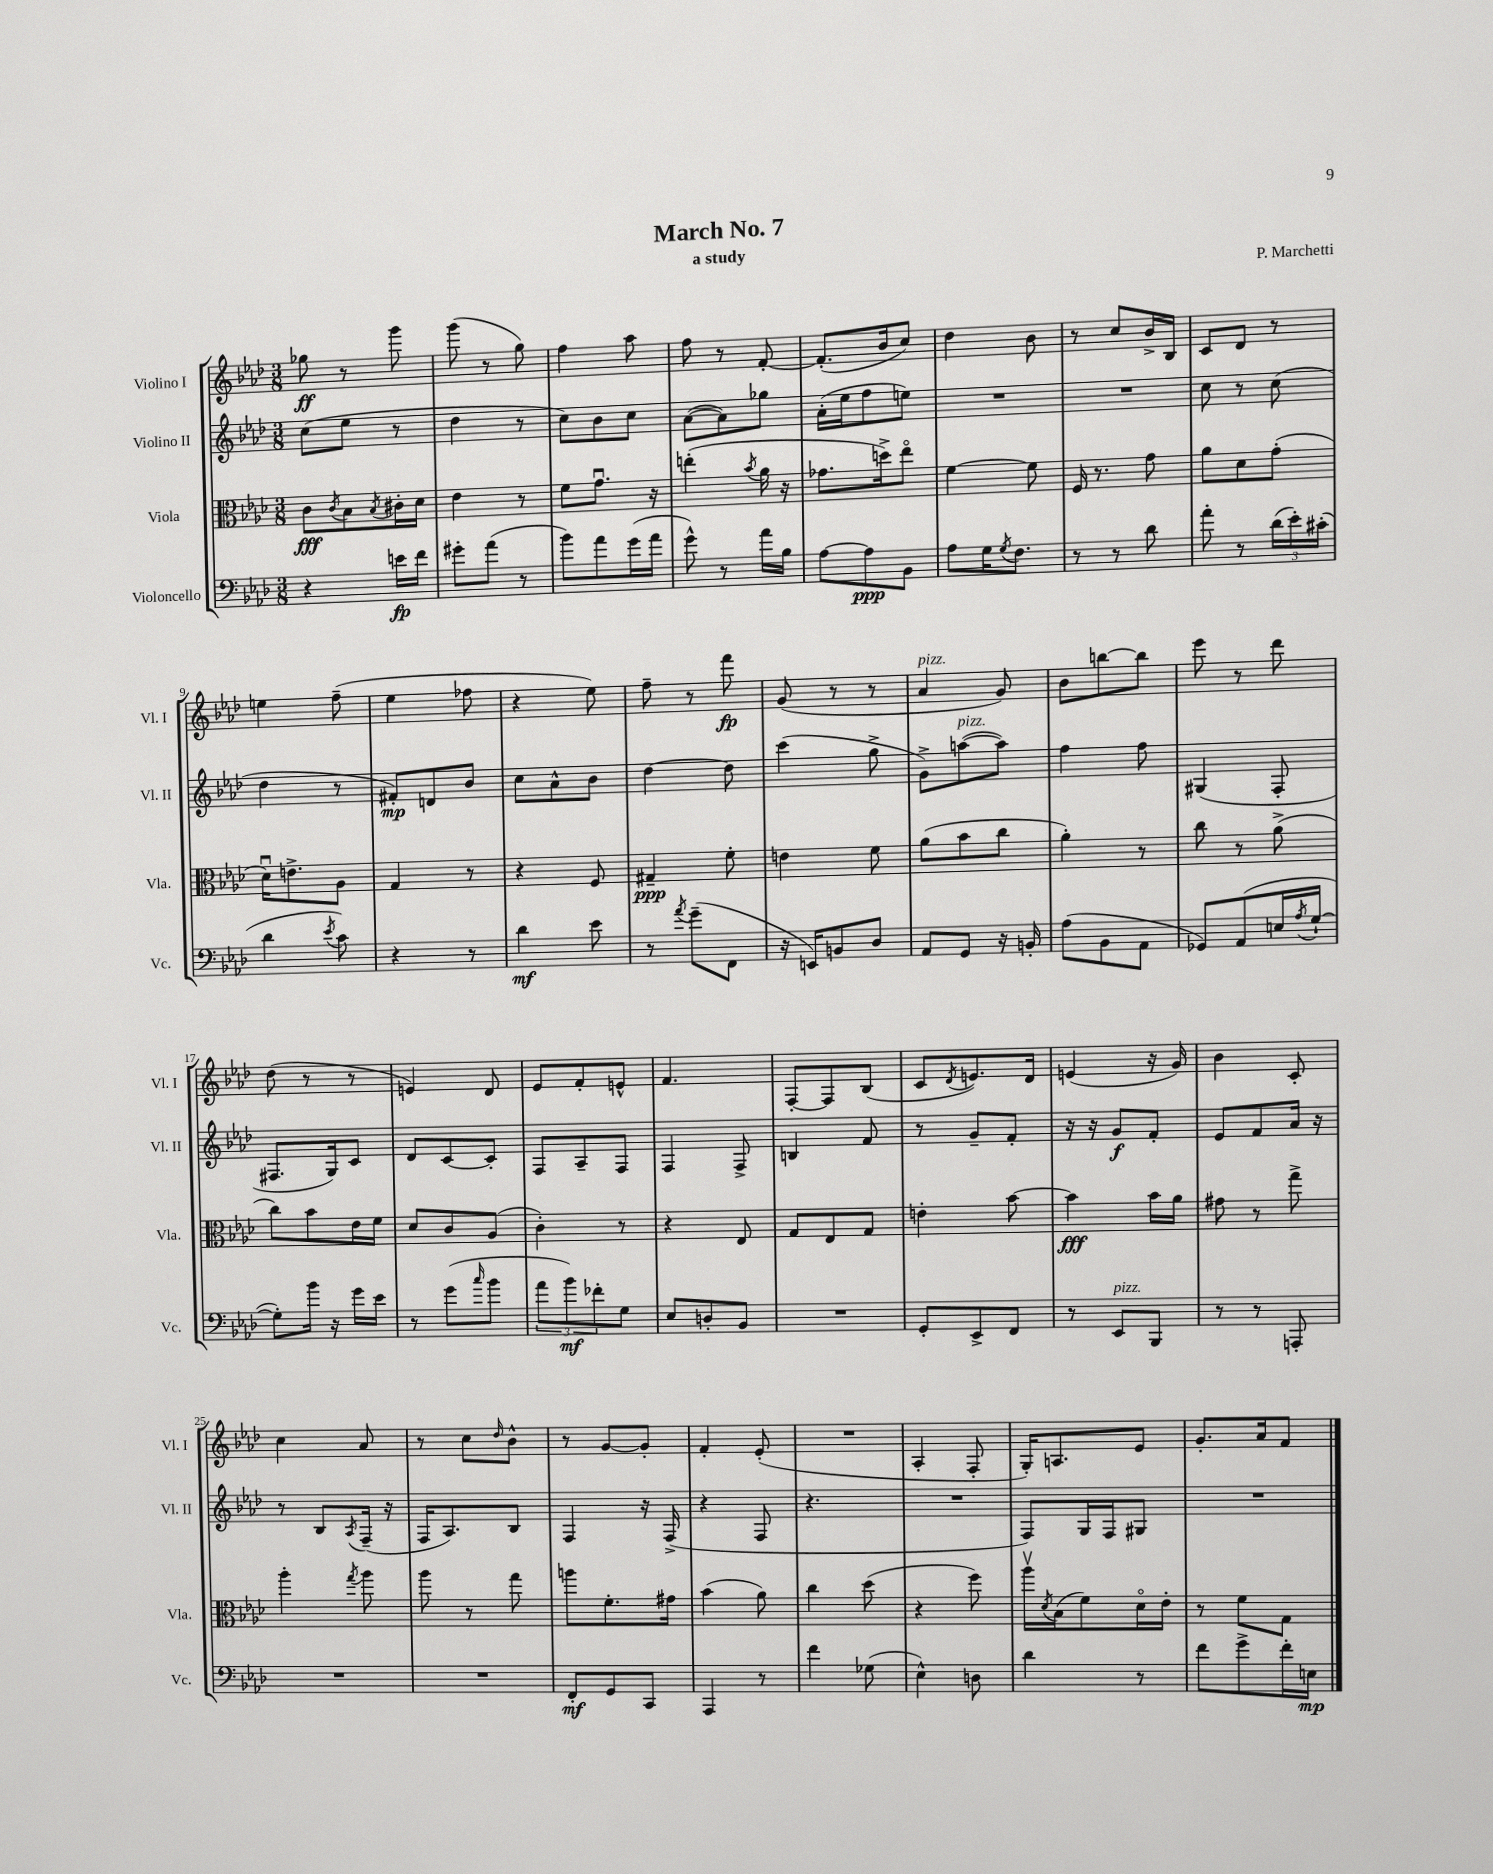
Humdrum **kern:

**kern	**kern	**kern	**kern
*staff4	*staff3	*staff2	*staff1
*clefF4	*clefC3	*clefG2	*clefG2
*k[b-e-a-d-]	*k[b-e-a-d-]	*k[b-e-a-d-]	*k[b-e-a-d-]
*M3/8	*M3/8	*M3/8	*M3/8
4r	8c\L	(8cc\L	8gg-\
.	8qc/	.	.
.	8B-\	8ee-\J	8r
.	8qB-/	.	.
16e\LL	16c#'\L	8r	8ggg\
16f\JJ	16d-\JJ	.	.
=	=	=	=
8g#'\L	4e-\	4dd-\	(8ggg\
(8a-\J	.	.	8r
8r	8r	8r	8gg\)
=	=	=	=
8b-\L)	8f\L	8cc\L)	4ff\
8a-\	8.gu\J	8b-\	.
(16g\L	.	8cc\J	8aa-\
16a-\JJ	16r	.	.
=	=	=	=
8g^^\)	(4ee'\	([8a-\L	8ff\
8r	.	8a-\])	8r
.	8qb-/	.	.
16a-\LL	16a-\	8gg-\J	[8f'/
16B-\JJ	16r	.	.
=	=	=	=
[8A-\L	8.g-\L	(16a-'\LL	(8.f'/]L
.	.	16ee-\J	.
8A-\]	.	8ff\	.
.	16dd^\k)	.	16b-/k
8BB-\J	8ee-o\J	8ee\J)	8cc/J)
=	=	=	=
8A-\L	[4f\	4.r	4dd-\
16G\K	.	.	.
8qG/	.	.	.
8.F\J	.	.	.
.	8f\]	.	8b-\
=	=	=	=
8r	16F/	4.r	8r
.	8.r	.	.
8r	.	.	8cc/L
8d-\	8g\	.	16b-^/L
.	.	.	16B-/JJ
=	=	=	=
8a-'\	8a-\L	8cc\	8c/L
8r	8d-\	8r	8d-/J
(24d-\LL	(8g'\J	(8cc\	8r
24e-'\)	.	.	.
(24c#'\JJ	.	.	.
=	=	=	=
4d-\	16d-u\LK)	4dd-\	4ee\
.	8.e^\	.	.
8qe-/	.	.	.
8c\)	8A-\J	8r	(8ff~\
=	=	=	=
4r	4G/	8f#'/L)	4ee-\
.	.	8d/	.
8r	8r	8b-/J	8ff-\
=	=	=	=
4d-\	4r	8cc\L	4r
.	.	8a-^^\	.
8e-\	8F/	8b-\J	8ee-\)
=	=	=	=
8r	4G#~/	[4dd-\	8ff~\
8qa-/	.	.	.
(8g~\L	.	.	8r
8FF\J	8f'\	8dd-\]	8fff\
=	=	=	=
16r	4e\	(4ccc\	(8g/
16EE/LK)	.	.	.
8BB/	.	.	8r
8D-/J	8f\	8gg^\	8r
=	=	=	=
8AA-/L	(8a-\L	8g^\L)	4a-/
8GG/J	8b-\	([8aa\	.
16r	8cc\J	8aa\]J)	8g/)
16BB'/	.	.	.
=	=	=	=
(8A-\L	4a-'\)	4ff\	8b-\L
8BB-\	.	.	[8bb\
8AA-\J	8r	8ff\	8bb\]J
=	=	=	=
8GG-/L)	8cc\	(4G#/	8eee-\
(8AA-/	8r	.	8r
16E/L	(8a-^\	8F'/	8ddd-\
8qA-/	.	.	.
[16G`/JJ	.	.	.
=	=	=	=
8G'\]L)	8cc\L)	8.F#/L	(8dd-\
16b-\Jk	8b-\	.	8r
16r	.	16G/k)	.
16g\LL	16e-\L	8c/J	8r
16e-\JJ	16f\JJ	.	.
=	=	=	=
8r	8d-/L	8d-/L	4e/)
(8g\L	8c/	[8c/	.
16qqcc/	.	.	.
8b-\J	(8A-/J	8c'/]J	8d-/
=	=	=	=
12a-\L	4c'\)	8F/L	8e-/L
12b-\)	.	.	.
.	.	8A-~/	8f'/
12f-'\	.	.	.
8G\J	8r	8F/J	8e^^/J
=	=	=	=
8E-/L	4r	4F/	4.f/
8D'/	.	.	.
8BB-/J	8E-/	8F^/	.
=	=	=	=
4.r	8G/L	4B/	[8F'/L
.	8E-/	.	8F/]
.	8G/J	8f/	(8B-/J
=	=	=	=
8GG'/L	4e'\	8r	8c/L
.	.	.	8qd-/
8EE-^/	.	8g~/L	8.e/)
8FF/J	[8b-\	8f'/J	.
.	.	.	16d-/Jk
=	=	=	=
8r	4b-\]	16r	(4e/
.	.	16r	.
8EE-/L	.	8g/L	.
8BBB-/J	16b-\LL	8f'/J	16r
.	16a-\JJ	.	16g/)
=	=	=	=
8r	8g#\	8e-/L	4b-\
8r	8r	8f/	.
8AAA'/	8gg^\	16a-/Jk	8c'/
.	.	16r	.
=	=	=	=
4.r	4aa-'\	8r	4cc\
.	.	8B-/L	.
.	8qgg/	8qA-/	.
.	8aa-\	(16F~/Jk	8a-/
.	.	16r	.
=	=	=	=
4.r	8aa-\	16F/LK	8r
.	.	8.A-/)	.
.	8r	.	8cc\L
.	.	.	16qqdd-/
.	8gg\	8B-/J	8b-^^\J
=	=	=	=
8FF'/L	8aa\L	4F/	8r
8GG/	8.f'\	.	[8g/L
8CC/J	.	16r	8g'/]J
.	16g#\Jk	(16F^/	.
=	=	=	=
4AAA-/	(4b-\	4r	4f'/
8r	8a-\)	8F/	(8e-'/
=	=	=	=
4f\	4cc\	4.r	4.r
(8G-\	(8dd-\	.	.
=	=	=	=
4E-^^\)	4r	4.r	4A-'/
8D\	8ff\)	.	8F'/
=	=	=	=
4d-\	16aa-v\LL	8F/L)	16G'/LK)
.	8qd-/	.	.
.	(16B-\J	.	8.A/
.	8f\)	16G/L	.
.	.	16F/J	.
8r	16d-o\L	8G#/J	8e-/J
.	16e-'\JJ	.	.
=	=	=	=
8f\L	8r	4.r	8.g'/L
8g^\	8f\L	.	.
.	.	.	16a-/k
16f'\L	8G\J	.	8f/J
16E\JJ	.	.	.
==	==	==	==
*-	*-	*-	*-
